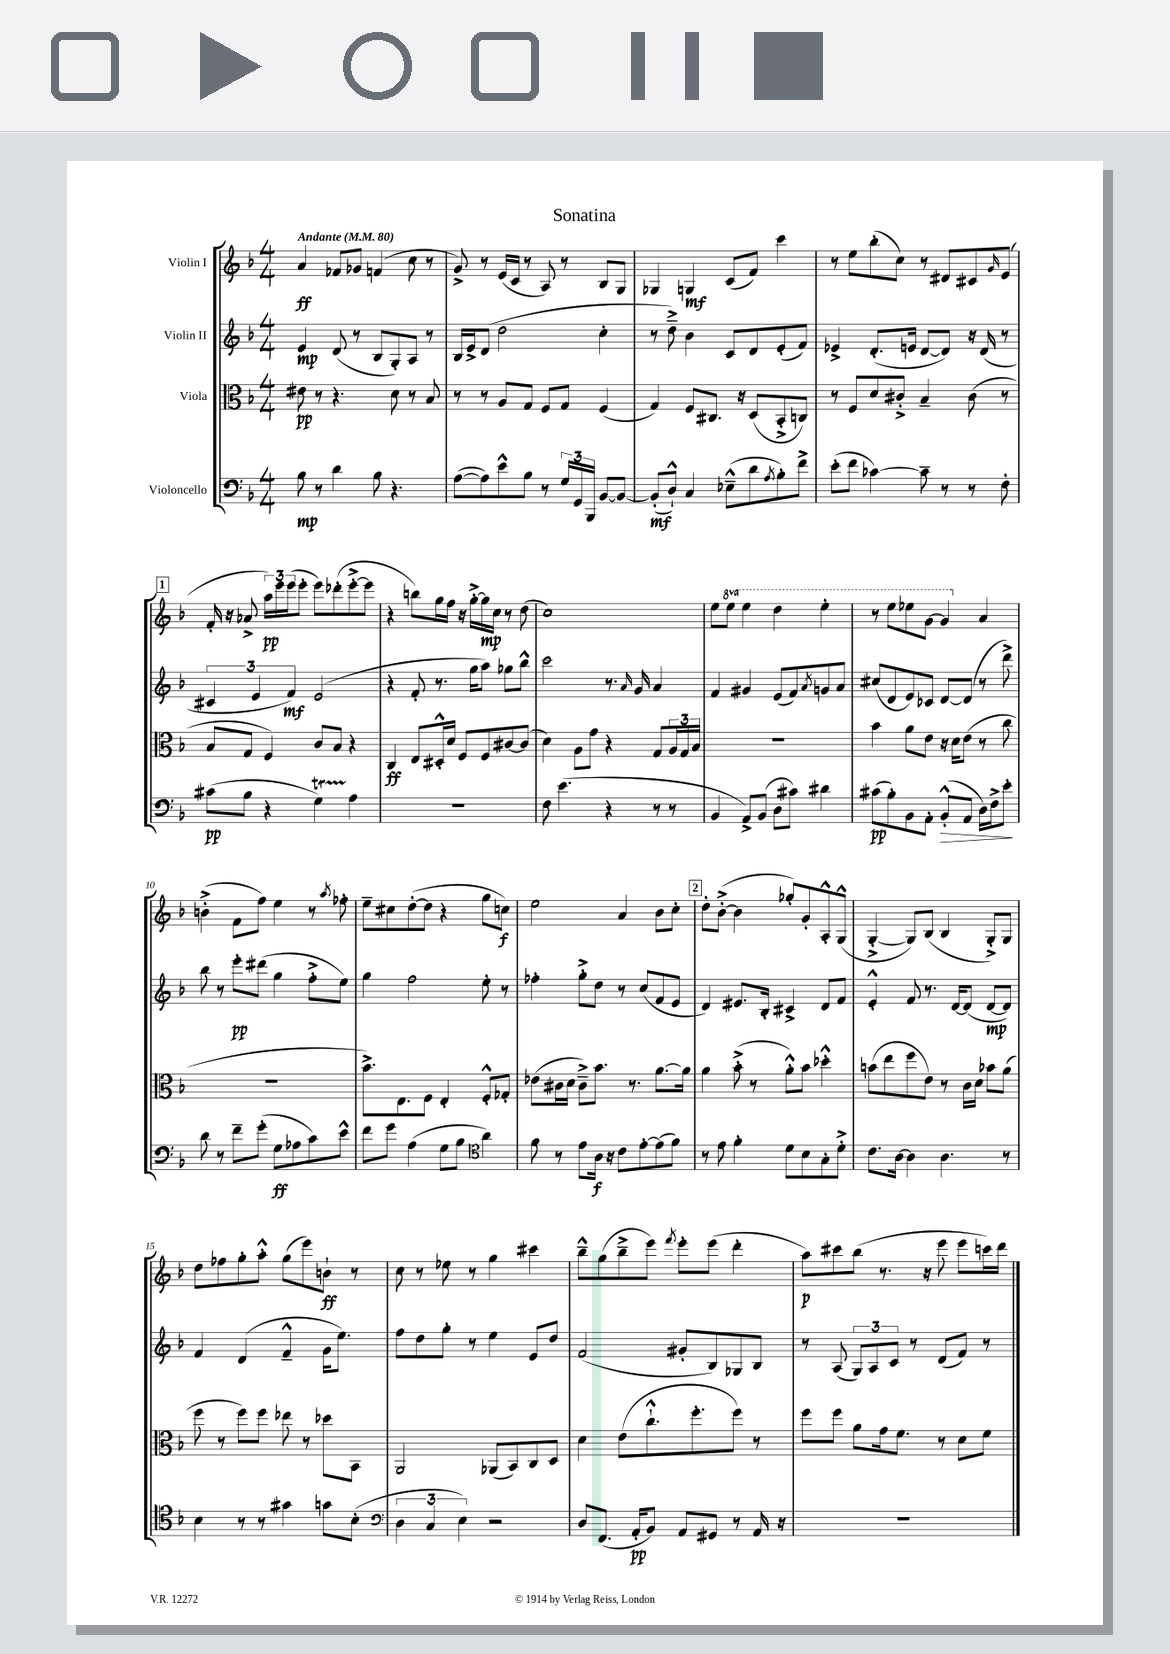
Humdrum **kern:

**kern	**kern	**kern	**kern
*staff4	*staff3	*staff2	*staff1
*clefF4	*clefC3	*clefG2	*clefG2
*k[b-]	*k[b-]	*k[b-]	*k[b-]
*M4/4	*M4/4	*M4/4	*M4/4
*MM80	*MM80	*MM80	*MM80
8B-\	8e#\	4e/	4a/
8r	8r	.	.
4d\	4.r	(8d/	8f-/L
.	.	8r	8g-/J
8B-\	.	8B-/L	(4f/
4.r	8d\	8G'/)	.
.	8r	8A/J	8cc\
.	8B-/	8r	8r
=	=	=	=
([8A\L	8r	16B-/LL	8g^/)
.	.	16e^/J	.
8A\])	8r	(8d/J	8r
8e^^\	8A/L	2dd\	(16e/LL
.	.	.	16c/JJ
8B-\J	8G/J	.	8r
8r	8F/L	.	8A/)
24G/LL	8G/J	.	8r
24GG/	.	.	.
24BBB-/JJ	.	.	.
[8BB-/L	(4F/	4cc'\	8B-/L
8BB-/_J	.	.	8G/J
=	=	=	=
(8BB-'/]L	4G/)	8r	4G-/
8D`^^/J)	.	8dd~^\)	.
4C/	8F/L	4b-\	4G/
.	8.C#/J	.	.
(8E-~^^\L	.	8c/L	(8c/L
.	16r	.	.
8d\	(8D/L	8d/	8f/J)
8qA/	.	.	.
8B-'\)	8BB-'^/	(8e'/	4ccc\
8f^\J	8C/J)	8f/J)	.
=	=	=	=
(8e'\L	8r	4e-^/	8r
8f\J	8F/L	.	8ee\L
[4c-\)	8d/	(8.d'/L	(8bb-'\
.	8c#'^/J	.	8cc\J)
.	.	16e/Jk	.
8c-~\]	4B-~/	[8d/L	8r
8r	.	8d/]J)	8d#/L
8r	(8c#\	16r	8c#/
.	.	(16d/	.
.	.	.	16qqg/
8F'\	8r	8r	(8e/J
=	=	=	=
(8c#\L	8B-/L	6c#/	16f'/
.	.	.	16r
8B-\J	8G/J	.	8a-^/
.	.	6e/	.
4r	4F/)	.	24aa\LL)
.	.	.	24eee\
.	.	6f/)	(24eee\J
.	.	.	8eee'\J
4G\)	8c/L	(2e/	8eee\L)
.	8B-/J	.	(8ddd-'\
4A\	4r	.	[8eee'^\
.	.	.	8eee\]J
=	=	=	=
1r	4C/	4r	4r
.	8E/L	8f'/	8bb\L)
.	16D#'^^/L	8.r	16gg\L
.	16d/JJ	.	16ff\JJ
.	8F/L	.	16r
.	.	16gg\LK	[16gg'^\LL
.	8F/	8aa\J)	16gg\]
.	.	.	16cc\JJ
.	[8c#/	8gg-\L	8r
.	(8c#/]J	8bb-^^\J	(8dd\
=	=	=	=
8F\	4d\)	2ccc\	1cc)
(4.e\	.	.	.
.	8A\L	.	.
.	8g\J	.	.
4r	4r	8.r	.
.	.	16qqa/	.
.	.	16g/	.
8r	8G/L	4a/	.
8r	24A/L	.	.
.	24G/	.	.
.	24B-/JJ	.	.
=	=	=	=
4BB-/	1r	4f/	8ee\L
.	.	.	8eee\J
8AA^/L)	.	4g#/	4eee\
(8BB-/J	.	.	.
8D\L	.	(8e/L	4ddd\
8c#\J)	.	8f/)	.
.	.	8qa/	.
4d#\	.	8g/	4eee'\
.	.	8a/J	.
=	=	=	=
(8c#\L	4b-\	(8cc#/L	8r
8B-'\)	.	8d/	8eee\L
8BB-\	8a\L	8e/)	8eee-\
8AA'\J	8e\J	8c-/J	[8gg\J
(8BB-'^^/L	16r	[8d/L	4gg/]
.	16d\LK	.	.
8AA/J	(8e\J	(8d/]J	.
16D\LL)	8r	8r	4a/
16F^\J	.	.	.
8e'\J	8cc\	8ddd^\)	.
=	=	=	=
8d\	1r	8bb-\	(4b'^\
8r	.	8r	.
8f~\L	.	8eee'\L	8f\L
(8g'\J	.	(8ddd#\J	8ff\J)
8G\L	.	4gg\	4ee\
8A-\	.	.	.
8c\)	.	8ff'^\L	8r
.	.	.	8qaa/
8e^^\J	.	8ee\J)	8ff-'\
=	=	=	=
8f\L	8.b-^\L)	4gg\	8ee~\L
8g\J	.	.	8cc#\
.	8.E\	.	.
(4A\	.	2ff\	([8dd'\
.	8F\J	.	8dd\]J
8G\L	4E'/	.	4r
8B-\J	.	.	.
*clefC4	*	*	*
4a\)	8F'^^/L	8ee'\	8gg\L
.	8G-'/J	8r	8cc\J)
=	=	=	=
8f\	(8e-\L	4ff-'\	2ee\
8r	16c#\L	.	.
.	16d\JJ	.	.
8e\L	8c#~^\L)	8gg'^\L	.
16A\Jk	8.b-\J	8dd\J	.
16r	.	.	.
8c\L	.	8r	4a/
.	8.r	.	.
[8e'\	.	(8cc/L	.
(8e\]	[8.a\L	8f/	8b-\L
8f\J)	.	8e/J	8cc'\J
.	16a\]Jk	.	.
=	=	=	=
8r	4a\	4d/)	8dd'\L
8e\	.	.	([8b-'^\J
4f'\	(8b-'^\	8.e#/L	4b-\]
.	8r	.	.
.	.	16B-'/Jk	.
8d\L	8a'^^\L)	4c#^/	8gg-'/L)
8B-\	8b-\J	.	8g'/
8G'\	4dd-'^^\	8d/L	8A'^^/
8d'^\J	.	8f/J	(8G^^/J
=	=	=	=
8.c\L	(8b\L	4e'^^/	[4G'^/
.	8ee\	.	.
[16A\Jk	.	.	.
4A\]	8ff\	8f/	8G/]L)
.	8e\J)	8.r	(8B-/J
4.A\	8r	.	4B-/
.	.	[16d/LK	.
.	16c\LL	(8d/]J	.
.	16d\JJ	.	.
.	8b-\L	[8d/L	8G'^/L)
8r	(8a\J	8d/]J)	8G/J
=	=	=	=
4B-\	8ff\	4f/	8dd\L
.	8r	.	8ff-\
8r	8ff\L)	(4d/	8gg'\
8r	8ff\J	.	8aa'^^\J
4g#\	8ee-\	4f~^^/	(8gg\L
.	8r	.	8eee\)
8g\L	8dd-\L	16g\LK	8b`\J
.	.	8.ee\J)	.
(8B-'\J	8BB-\J	.	8r
=	=	=	=
*clefF4	*	*	*
6D\	2AA/	8ff\L	8cc\
.	.	8dd\	8r
6C/	.	.	.
.	.	8gg'\J	8ee-\
6E\)	.	.	.
.	.	8r	8r
2r	(8AA-/L	4ee\	4gg\
.	8BB-/)	.	.
.	8C/	8e/L	4ccc#\
.	8D/J	8dd/J	.
=	=	=	=
8D/L	4d\	(2f/	8bb-~^^\L
(8.FF/J	.	.	(8gg\
.	(8e\L	.	8bb-~^\
16AA'/LK	.	.	.
8BB-/J)	8.cc`^^\	.	8eee\J)
.	.	.	8qfff/
8AA/L	.	8g#'/L	8eee'\L
.	8.ff'\	.	.
8GG#/J	.	8B-/)	(8eee\J
8r	8ff\J)	8G-/	4ddd'\
16AA/	8r	8B-/J	.
16r	.	.	.
=	=	=	=
1r	8ff\L	8r	8aa\L)
.	8ff\J	(8A/	8ccc#\
.	8a\L	12G/L)	(8bb-\J
.	.	12A/	.
.	16g\k	.	8.r
.	.	12c/J	.
.	8.f\J	.	.
.	.	8r	.
.	.	.	16r
.	8r	(8d/L	8eee\
.	8d\L	8f/J)	8eee\L
.	8f\J	8r	16ccc\L)
.	.	.	16ddd\JJ
==	==	==	==
*-	*-	*-	*-
